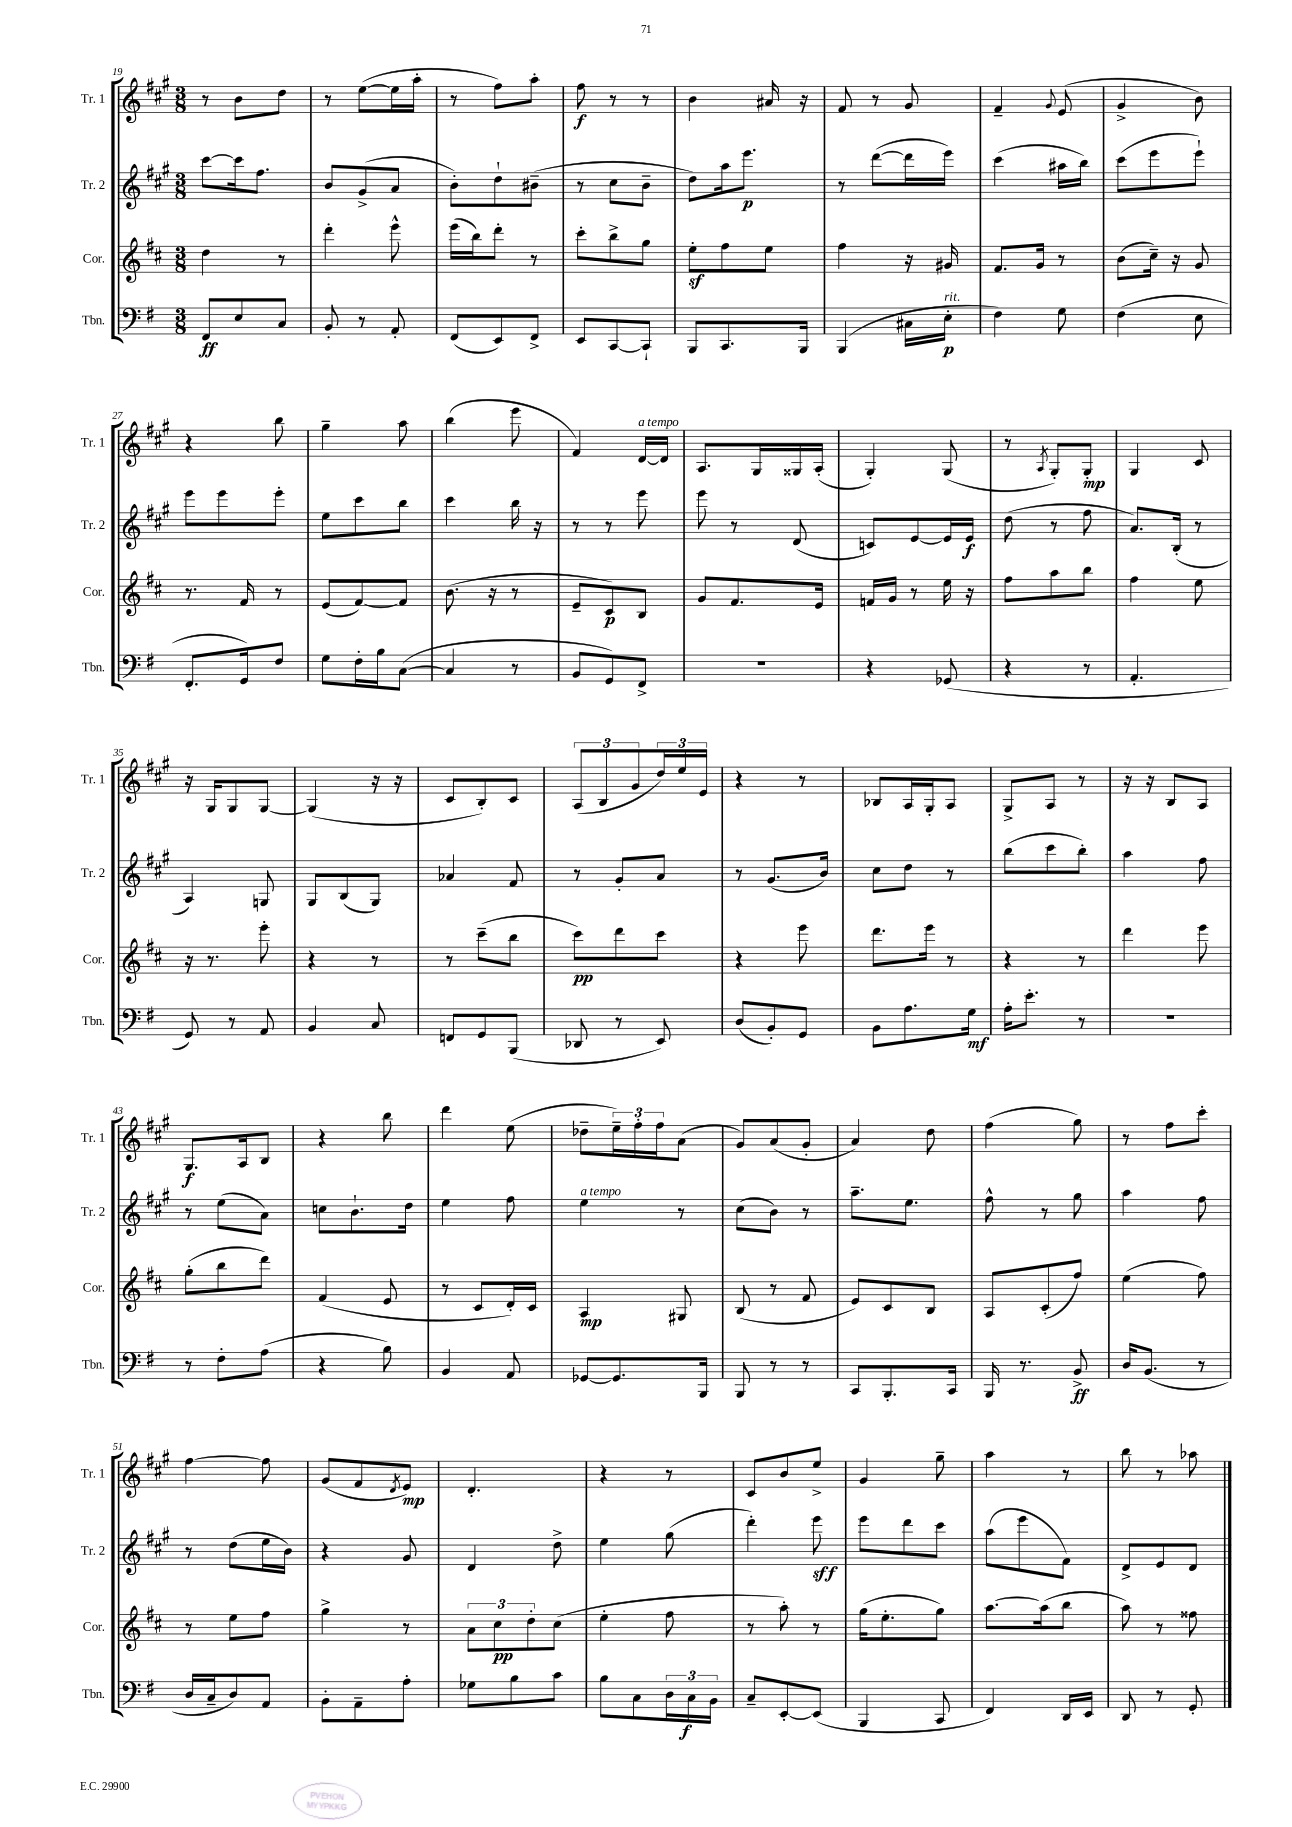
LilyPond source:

<<
\new StaffGroup <<
\new Staff = "s0" \with { instrumentName = "Tr. 1" shortInstrumentName = "Tr. 1" } {
    \clef treble \key a \major \numericTimeSignature \time 3/8
    r8 b'8 d''8 |
    r8 e''8~( e''16 a''16-. |
    r8 fis''8) a''8-. |
    fis''8\f r8 r8 |
    b'4 ais'16 r16 |
    fis'8 r8 gis'8 |
    fis'4-- \appoggiatura { gis'8 } e'8( |
    gis'4-> b'8) |
    r4 b''8 |
    gis''4-- a''8 |
    b''4( e'''8 |
    fis'4) d'16~^\markup { \italic "a tempo" } d'16 |
    a8. gis16 gisis16 a16-.( |
    gis4-.) gis8( |
    r8 \acciaccatura { a8 } gis8-.) gis8-.\mp |
    gis4 cis'8 |
    r16 gis16 gis8 gis8~ |
    gis4( r16 r16 |
    cis'8 b8-.) cis'8 |
    \tuplet 3/2 { a8( b8 gis'8 } \tuplet 3/2 { d''16) e''16 e'16 } |
    r4 r8 |
    bes8 a16 gis16-. a8 |
    gis8-> a8 r8 |
    r16 r16 b8 a8 |
    gis8.\f a16 b8 |
    r4 b''8 |
    d'''4 e''8( |
    des''8-- \tuplet 3/2 { e''16--) fis''16-. fis''16 } a'8( |
    gis'8) a'8( gis'8-. |
    a'4) d''8 |
    fis''4( gis''8) |
    r8 fis''8 cis'''8-. |
    fis''4~ fis''8 |
    gis'8( fis'8 \acciaccatura { d'8 } e'8\mp) |
    d'4.-. |
    r4 r8 |
    cis'8 b'8 e''8-> |
    gis'4 gis''8-- |
    a''4 r8 |
    b''8 r8 aes''8 \bar "|." |
}
\new Staff = "s1" \with { instrumentName = "Tr. 2" shortInstrumentName = "Tr. 2" } {
    \clef treble \key a \major \numericTimeSignature \time 3/8
    cis'''8~ cis'''16 fis''8. |
    b'8 gis'8->( a'8 |
    b'8-.) d''8-! bis'8--( |
    r8 cis''8 b'8-- |
    d''8) a''16 e'''8.\p |
    r8 d'''8~( d'''16 e'''16) |
    cis'''4( ais''16 b''16) |
    cis'''8( e'''8 e'''8-!) |
    e'''8 e'''8 e'''8-. |
    e''8 cis'''8 b''8 |
    cis'''4 b''16 r16 |
    r8 r8 e'''8 |
    e'''8 r8 d'8( |
    c'8) e'8~ e'16 e'16\f |
    d''8( r8 fis''8 |
    a'8.) b16-.( r8 |
    a4) g8 |
    gis8 b8( gis8) |
    aes'4 fis'8 |
    r8 gis'8-. a'8 |
    r8 gis'8.( b'16) |
    cis''8 d''8 r8 |
    b''8( cis'''8 b''8-.) |
    a''4 fis''8 |
    r8 e''8( a'8) |
    c''8 b'8.-! d''16 |
    e''4 fis''8 |
    e''4^\markup { \italic "a tempo" } r8 |
    cis''8( b'8) r8 |
    a''8.-- e''8. |
    fis''8-^ r8 gis''8 |
    a''4 fis''8 |
    r8 d''8( e''16 b'16) |
    r4 gis'8 |
    d'4 d''8-> |
    e''4 gis''8( |
    d'''4-.) e'''8\sff |
    e'''8 d'''8 cis'''8 |
    a''8( e'''8 fis'8) |
    d'8-> e'8 d'8 \bar "|." |
}
\new Staff = "s2" \with { instrumentName = "Cor." shortInstrumentName = "Cor." } {
    \clef treble \key d \major \numericTimeSignature \time 3/8
    d''4 r8 |
    d'''4-. e'''8-^ |
    e'''16( b''16) d'''8-. r8 |
    cis'''8-. b''8-> g''8 |
    e''8-.\sf fis''8 e''8 |
    fis''4 r16 gis'16 |
    fis'8. g'16 r8 |
    b'8( cis''16--) r16 g'8 |
    r8. fis'16 r8 |
    e'8( fis'8~) fis'8 |
    b'8.( r16 r8 |
    e'8-- cis'8\p) b8 |
    g'8 fis'8. e'16 |
    f'16 g'16 r8 e''16 r16 |
    fis''8 a''8 b''8 |
    fis''4 e''8 |
    r16 r8. e'''8-. |
    r4 r8 |
    r8 cis'''8--( b''8 |
    cis'''8\pp) d'''8 cis'''8 |
    r4 e'''8 |
    d'''8. e'''16 r8 |
    r4 r8 |
    d'''4 e'''8 |
    g''8-.( b''8 d'''8) |
    fis'4( e'8 |
    r8 cis'8 d'16-.) cis'16 |
    a4\mp gis8 |
    b8( r8 fis'8 |
    e'8) cis'8 b8 |
    a8 cis'8-.( fis''8) |
    e''4( fis''8) |
    r8 e''8 fis''8 |
    g''4-> r8 |
    \tuplet 3/2 { a'8 cis''8\pp d''8-. } cis''8( |
    e''4-. fis''8 |
    r8 a''8-.) r8 |
    g''16( e''8.-. g''8) |
    a''8.~ a''16( b''8 |
    a''8) r8 fisis''8 \bar "|." |
}
\new Staff = "s3" \with { instrumentName = "Tbn." shortInstrumentName = "Tbn." } {
    \clef bass \key g \major \numericTimeSignature \time 3/8
    fis,8\ff e8 c8 |
    b,8-. r8 a,8-. |
    fis,8( e,8) fis,8-> |
    e,8 c,8~ c,8-! |
    b,,8 c,8. b,,16 |
    b,,4( cis16 e16-.\p^\markup { \italic "rit." } |
    fis4) g8 |
    fis4( e8 |
    fis,8.-. g,16) fis8 |
    g8 fis16-. b16 c8~( |
    c4 r8 |
    b,8 g,8) fis,8-> |
    R4. |
    r4 ges,8( |
    r4 r8 |
    a,4.-. |
    g,8) r8 a,8 |
    b,4 c8 |
    f,8 g,8 b,,8( |
    des,8 r8 e,8) |
    d8( b,8-.) g,8 |
    b,8 a8. g16\mf |
    a16-. e'8.-. r8 |
    R4. |
    r8 fis8-. a8( |
    r4 b8) |
    b,4 a,8 |
    ges,8~ ges,8. b,,16 |
    b,,8 r8 r8 |
    c,8 b,,8.-. c,16 |
    b,,16 r8. b,8->\ff |
    d16 b,8.( r8 |
    d16 c16-- d8) a,8 |
    b,8-. a,8-- a8-. |
    ges8 b8 c'8 |
    b8 c8 \tuplet 3/2 { d16 c16\f b,16 } |
    c8-- e,8~-. e,8( |
    b,,4 c,8 |
    fis,4) d,16 e,16 |
    d,8 r8 g,8-. \bar "|." |
}
>>
>>
\layout { \context { \Score currentBarNumber = #19 } }
